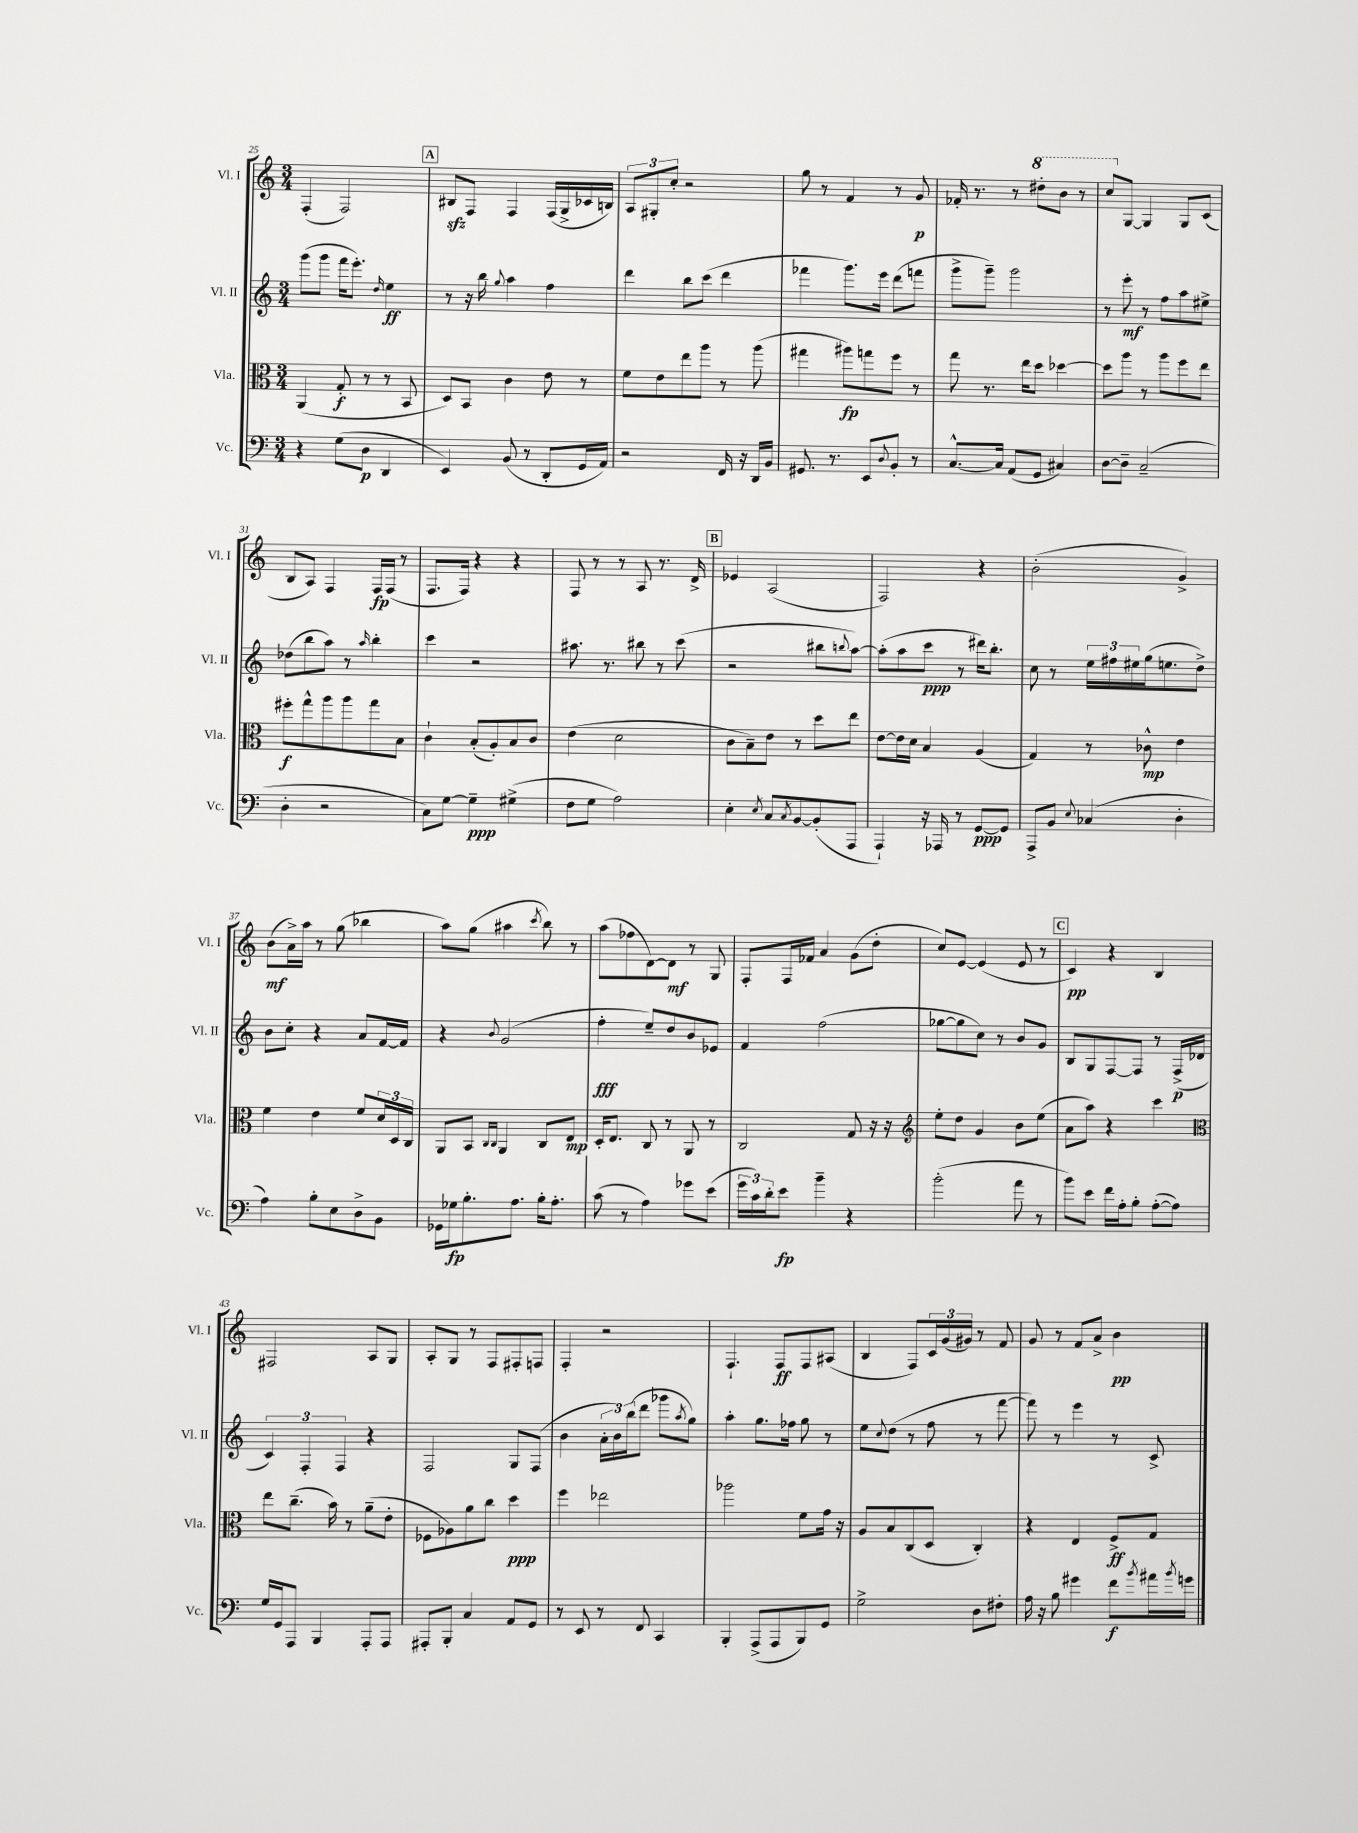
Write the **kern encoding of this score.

**kern	**kern	**kern	**kern
*staff4	*staff3	*staff2	*staff1
*clefF4	*clefC3	*clefG2	*clefG2
*k[]	*k[]	*k[]	*k[]
*M3/4	*M3/4	*M3/4	*M3/4
4r	(4AA/	(8ggg\L	(4F'/
.	.	8ggg\J	.
(8G\L	8G'/	16fff\LK	2F/)
.	.	8.eee'\J)	.
8D\J	8r	.	.
.	.	16qqdd/	.
4DD/	8r	4ee\	.
.	8BB/	.	.
=	=	=	=
4EE/)	8D/L)	8r	8B#/L
.	8BB/J	16r	8F/J
.	.	16bb\	.
.	.	8qqgg/	.
(8BB/	4c\	4aa\	4F/
8r	.	.	.
8DD'/L	8e\	4ff\	(16F/LL
.	.	.	16G^/
16GG/L	8r	.	16c-/
16AA/JJ)	.	.	16B/JJ)
=	=	=	=
2r	8f\L	4ddd\	12A/L
.	.	.	12G#'/
.	8e\	.	.
.	.	.	12cc'/J
.	8ee\	8bb\L	2r
.	8aa\J	(8ccc\J	.
16FF/	8r	4ddd\	.
16r	.	.	.
16DD/LL	(8aa\	.	.
16BB/JJ	.	.	.
=	=	=	=
8.GG#/	4gg#\	4fff-\	8gg\
.	.	.	8r
8.r	.	.	.
.	8aa#\L)	8.ggg\L)	4f/
8EE/L	8gg\	.	.
.	.	16eee\Jk	.
8qqD/	.	.	.
8BB'/J	8ff\J	(8ddd\L	8r
8r	8r	8fff\J	8g/
=	=	=	=
[8.C^^/L	8gg\	8ggg^\L	16f-'/
.	.	.	8.r
.	8.r	8ggg~\J)	.
16C/]Jk	.	.	.
(8AA/L	.	2ggg\	8r
.	16ee\LK	.	.
8GG/J	8dd\J	.	8ddd#'\L
4C#/)	[4dd-\	.	8bb\J
.	.	.	8r
=	=	=	=
[8D\L	8dd-\]L	8r	8ccc/L
8D~\]J	8aa\J	8eee'\	[8G/J
(2C~/	8r	8r	4G/]
.	8aa\L	8ff\L	.
.	8ff\	8aa\	8G/L
.	8ee\J	8ee#^\J	(8c/J
=	=	=	=
4D'\	8ff#'\L	(8dd-\L	8B/L
.	8gg^^\	8bb\	8A/J)
2r	8aa\	8aa\J)	4F/
.	8aa\	8r	.
.	.	16qqaa/	.
.	8gg\	4bb'\	16F/LL
.	.	.	(16F/JJ
.	8B\J	.	8r
=	=	=	=
8C\L)	4c`\	4ccc\	8.F/L
[8G\J	.	.	.
.	.	.	16F/Jk)
4G~\]	(8B'/L	2r	4r
.	8A'/)	.	.
(4G#^\	8B/	.	4r
.	8c/J	.	.
=	=	=	=
8F\L	(4e\	8.aa#\	8F/
8G\J	.	.	8r
.	.	8.r	.
2A\)	2d\	.	8r
.	.	8bb#\	8A/
.	.	8r	8.r
.	.	(8ccc\	.
.	.	.	16d^/
=	=	=	=
4E'\	8c\L	2r	4e-/
.	8B~\)	.	.
8qE/	.	.	.
8C/L	8e\J	.	(2A/
8qC/	.	.	.
[8BB/	8r	.	.
(8BB'/]	8dd\L	8bb#\L	.
.	.	8qqbb/	.
8AAA/J	8ee\J	[8aa\J)	.
=	=	=	=
4AAA`/)	[8e\L	(8aa'\]L	2F/)
.	16e\]L	8aa\	.
.	16d\JJ	.	.
16r	4B/	8ccc\J	.
16AAA-/	.	.	.
8r	.	8r	.
[8GG/L	(4A/	16ddd#\LK)	4r
.	.	8.bb'\J	.
8GG/]J	.	.	.
=	=	=	=
8AAA^/L	4G/)	8cc\	(2b'\
8BB/J	.	8r	.
8qqE/	.	.	.
(4C-/	8r	24ee\LL	.
.	.	24ff#\	.
.	.	24ee#\	.
.	8c-^^\	(16gg\J	.
.	.	8.ee\	.
4D'\	4e\	.	4g^/)
.	.	8dd^\J)	.
=	=	=	=
4A\)	4f\	8b\L	(8b\L
.	.	8cc'\J	16a^\L)
.	.	.	16aa\JJ
8B'\L	4e\	4r	8r
8E\	.	.	(8gg\
8D^\	8f/L	8a/L	4bb-\
8BB\J	24d/L	[16f/L	.
.	24D/	.	.
.	.	16f/]JJ	.
.	24C/JJ	.	.
=	=	=	=
16GG-\LL	8AA/L	4r	8aa\L)
16G-\J	.	.	.
8.B'\	8BB/J	.	(8gg\J
.	16qqC/LL	.	.
.	16qqC/JJ	8qqb/	.
.	4AA/	(2g/	4aa#\
8.A\J	.	.	.
.	.	.	8qccc/
16B'\LK	8C/L	.	8bb\)
8.A'\J	.	.	.
.	8E/J	.	8r
=	=	=	=
(8c\	16D'/LK	4ff'\	(8aa\L
.	8.E/J	.	.
8r	.	.	8ff-\
4A\)	8C/	8ee~/L)	[8d\)
.	8r	8dd/	8d\]J
8g-\L	8AA/	8b/	8r
(8e\J	8r	8e-/J	8G/
=	=	=	=
24g\LL	2C/	4f/	8F'/L
24c\)	.	.	.
24d'\J	.	.	.
8e\J	.	.	16F/L
.	.	.	16f-/JJ
4b~\	.	(2ff\	4a/
4r	8G/	.	(8g\L
.	16r	.	8dd'\J
.	16r	.	.
=	=	=	=
*	*clefG2	*	*
(2b'\	8ee'\L	[8gg-\L	8cc/L)
.	8dd\J	8gg-\]	[8e/J
.	4g/	8cc\J)	(4e/]
.	.	8r	.
8a\	8b\L	8b/L	8e/
8r	(8ee\J	8g/J	8r
=	=	=	=
8b\L)	8a\L	8B/L	4c/)
8e\J	8aa\J)	8G/	.
16f\LL	4r	[8F/	4r
16A'\J	.	.	.
8B'\J	.	8F/]J	.
([8A'\L	4ccc\	8r	4B/
8A\]J)	.	(16F^/LL	.
.	.	16d-/JJ	.
=	=	=	=
*	*clefC3	*	*
16G/LL	8ee\L	6c/)	2F#/
16GG/J	.	.	.
8AAA/J	(8.cc~\J	.	.
.	.	6F'/	.
4BBB/	.	.	.
.	16b\)	.	.
.	.	6F/	.
.	8r	.	.
8AAA'/L	(8a~\L	4r	8A/L
8AAA/J	8e'\J	.	8G/J
=	=	=	=
8AAA#'/L	8F-\L	2F/	8A'/L
8BBB'/J	8A-\)	.	8G/J
4C/	8a\	.	8r
.	8cc\J	.	8F/L
8AA/L	4dd\	8G/L	8F#'/
8GG/J	.	(8F/J	8F/J
=	=	=	=
8r	4ff\	4b\	4F'/
8EE/	.	.	.
8r	2ee-\	24a'\LL	2r
.	.	24b\)	.
.	.	(24bb\J	.
8FF/	.	8ddd\J	.
4CC/	.	8ggg-\L	.
.	.	8qaa/	.
.	.	8gg\J)	.
=	=	=	=
4BBB'/	2aa-\	4aa'\	4.F`/
(8AAA^/L	.	8.gg\L	.
8AAA/	.	.	8F/L
.	.	16ff-\Jk	.
8BBB/)	8f\L	8gg\	8F/
8GG/J	16g\Jk	8r	(8A#/J
.	16r	.	.
=	=	=	=
2G^\	8A/L	8ee\L	4B/
.	.	8qqcc/	.
.	8B/	(8dd\J	.
.	(8C/	8r	8F/L)
.	8D/J	8ff\	24c/L
.	.	.	(24g/
.	.	.	24g#/JJ)
8D\L	4C'/)	8r	8r
8F#'\J	.	[8fff\	8f/
=	=	=	=
16A\	4r	8fff\])	8g/
16r	.	.	.
8B\	.	8r	8r
4g#\	4E/	4eee\	8f/L
.	.	.	8a^/J
8f\L	8F^/L	8r	4b\
8qb/	.	.	.
16a#\L	8G/J	8c^/	.
8qb/	.	.	.
16g\JJ	.	.	.
==	==	==	==
*-	*-	*-	*-
